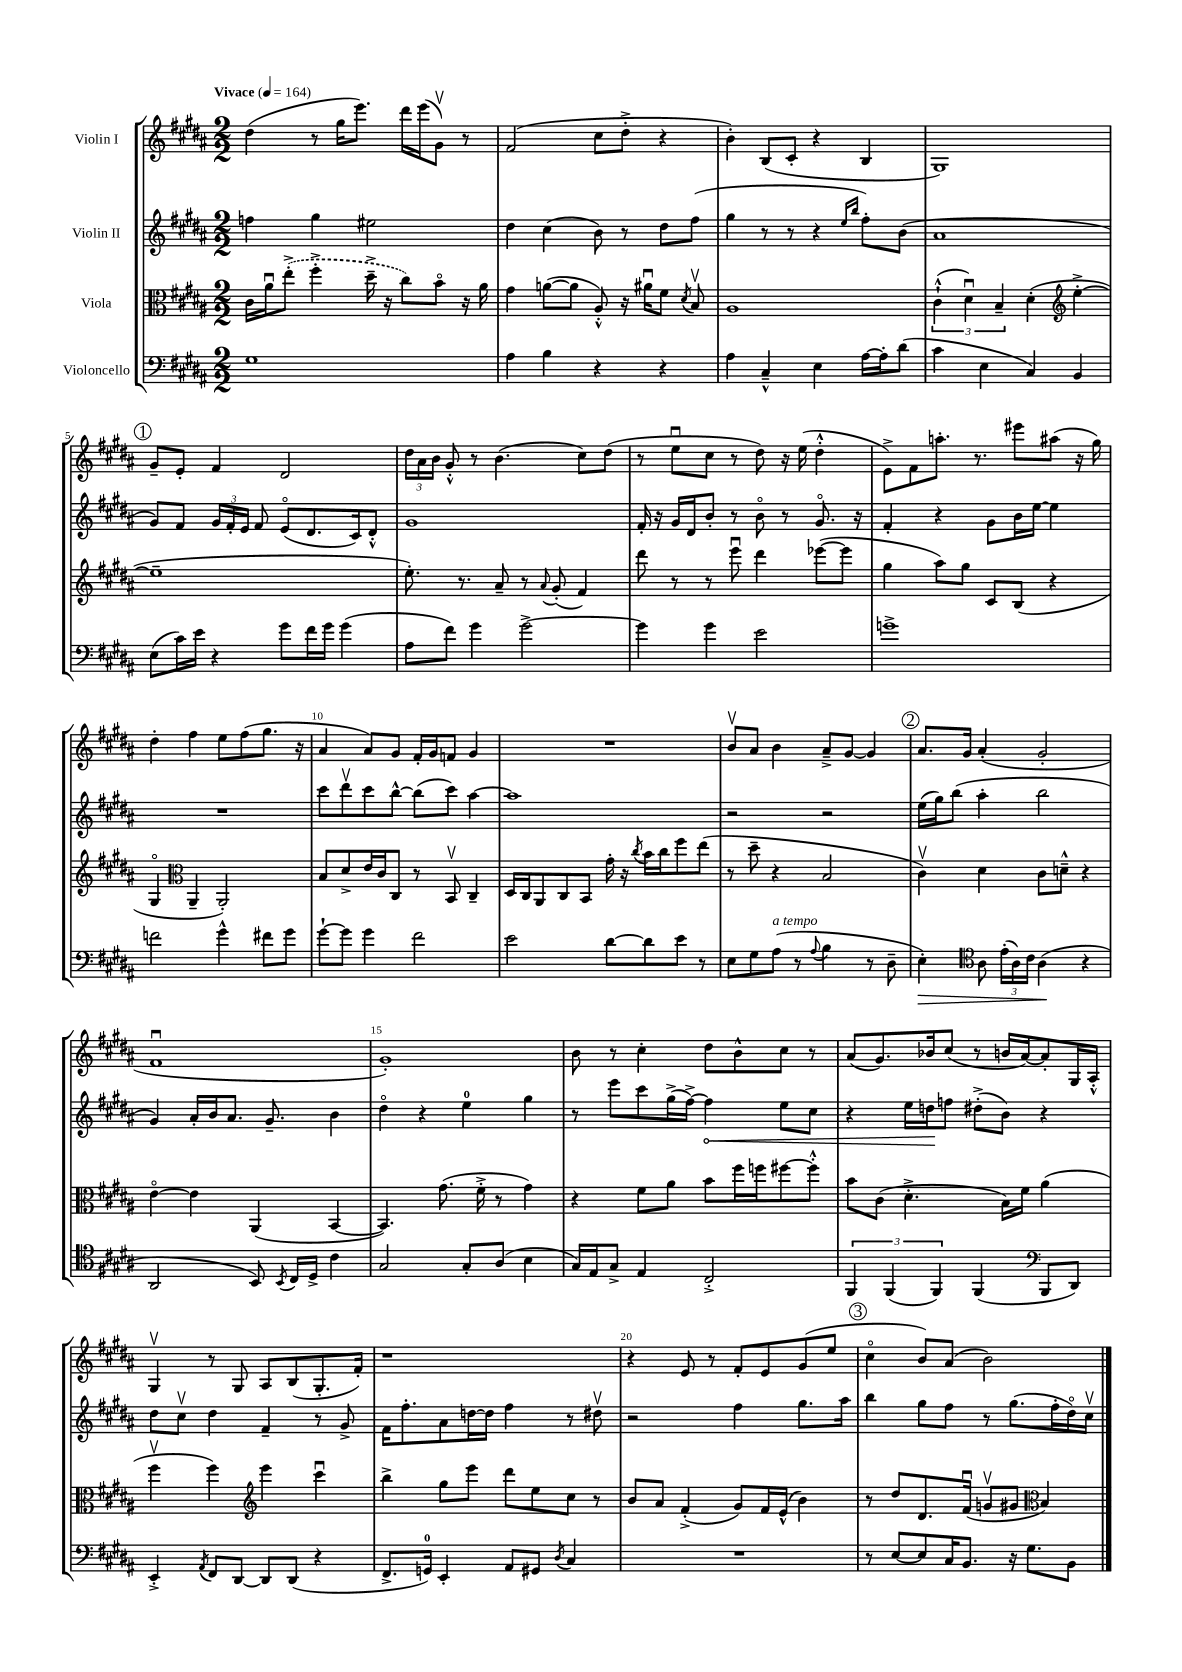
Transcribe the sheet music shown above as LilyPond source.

<<
\new StaffGroup <<
\new Staff = "s0" \with { instrumentName = "Violin I" } {
    \clef treble \key b \major \numericTimeSignature \time 2/2 \tempo "Vivace" 4 = 164
    \autoBeamOff dis''4( r8 gis''16[ e'''8.]) dis'''16[ e'''16( gis'8]\upbow) r8 |
    fis'2( cis''8[ dis''8]-.-> r4 |
    b'4-.) b8[( cis'8]-. r4 b4 |
    gis1) |
    \mark \markup { \circle "1" } gis'8[-- e'8]-. fis'4 dis'2 |
    \tuplet 3/2 { dis''16[ ais'16 b'16] } gis'8-.-^ r8 b'4.( cis''8[) dis''8]( |
    r8 e''8[\downbow cis''8] r8 dis''8) r16 e''16( dis''4-.-^ |
    e'8[->) fis'8 a''8.]-. r8. eis'''8[ ais''8]( r16 gis''16) |
    dis''4-. fis''4 e''8[ fis''8( gis''8.] r16 |
    ais'4 ais'8[) gis'8] fis'16[-. gis'16 f'8] gis'4 |
    R1 |
    b'8[\upbow ais'8] b'4 ais'8[---> gis'8]~ gis'4 |
    \mark \markup { \circle "2" } ais'8.[ gis'16] ais'4-.( gis'2-. |
    fis'1\downbow |
    gis'1-.) |
    b'8 r8 cis''4-. dis''8[ b'8-^ cis''8] r8 |
    ais'8[( gis'8.) bes'16 cis''8]( r8 b'16[ ais'16~) ais'8-. gis16 ais16]-.-^ |
    gis4\upbow r8 gis8 ais8[ b8( gis8.-. fis'16]-.) |
    r1 |
    r4 e'8 r8 fis'8[-. e'8 gis'8( e''8] |
    \mark \markup { \circle "3" } cis''4\flageolet b'8[) ais'8]( b'2) \bar "|." |
}
\new Staff = "s1" \with { instrumentName = "Violin II" } {
    \clef treble \key b \major \numericTimeSignature \time 2/2
    \autoBeamOff f''4 gis''4 eis''2 |
    dis''4 cis''4( b'8) r8 dis''8[ fis''8]( |
    gis''4 r8 r8 r4 \grace { e''16[ b''16] } fis''8[-.) b'8]( |
    ais'1 |
    \mark \markup { \circle "1" } gis'8[) fis'8] \tuplet 3/2 { gis'16[ fis'16-. e'16] } fis'8 e'8[\flageolet( dis'8. cis'16) dis'8]-.-^ |
    gis'1 |
    fis'16-. r16 gis'16[ dis'16 b'8]-. r8 b'8\flageolet r8 gis'8.\flageolet r16 |
    fis'4-. r4 gis'8[ b'16 e''16]~ e''4 |
    R1 |
    cis'''8[ dis'''8\upbow cis'''8 b''8]~-^ b''8[( cis'''8]) ais''4~ |
    ais''1 |
    r2 r2 |
    \mark \markup { \circle "2" } e''16[( gis''16) b''8]( ais''4-. b''2 |
    gis'4) ais'16[-. b'16 ais'8.] gis'8.-- b'4 |
    dis''4\flageolet r4 e''4-0 gis''4 |
    r8 e'''8[ cis'''8 gis''16->( fis''16]~->) \once \override Hairpin.circled-tip = ##t fis''4\< e''8[ cis''8] |
    r4 e''16[ d''16\! f''8] dis''8[-.->( b'8]) r4 |
    dis''8[ cis''8]\upbow dis''4 fis'4-- r8 gis'8-> |
    fis'16[ fis''8.-. ais'8 d''16~ d''16] fis''4 r8 dis''8\upbow |
    r2 fis''4 gis''8.[ ais''16] |
    \mark \markup { \circle "3" } b''4 gis''8[ fis''8] r8 gis''8.[( fis''16-. dis''16\flageolet) cis''16]\upbow \bar "|." |
}
\new Staff = "s2" \with { instrumentName = "Viola" } {
    \clef alto \key b \major \numericTimeSignature \time 2/2
    \autoBeamOff cis'16[ ais'16\downbow \once \slurDashed e''8]-.->( fis''4-.-> dis''16---> r16 cis''8[) b'8]\flageolet r16 ais'16 |
    gis'4 a'8[~( a'8] ais8-.-^) r16 ais'16[\downbow fis'8] \acciaccatura { dis'8 } b8\upbow |
    ais1 |
    \tuplet 3/2 { cis'4-!-^( dis'4\downbow) b4-- } dis'4-.( \clef treble e''4~-.-> |
    \mark \markup { \circle "1" } e''1-- |
    e''8.-.) r8. ais'8-- r8 \appoggiatura { ais'8 } gis'8-.( fis'4) |
    dis'''8 r8 r8 e'''8\downbow dis'''4 ees'''8[~( ees'''8] |
    gis''4 ais''8[) gis''8] cis'8[ b8]( r4 |
    gis4\flageolet \clef alto ais,4-- ais,2-.) |
    b8[ dis'8-> e'16 cis'16 cis8] r8 b,8\upbow cis4-- |
    dis16[ cis16 ais,8 cis8 b,8] gis'16-. r16 \acciaccatura { cis''8 } b'16[ cis''16 fis''8 e''8]( |
    r8 dis''8-- r4 b2 |
    \mark \markup { \circle "2" } cis'4\upbow) dis'4 cis'8[ d'8]---^ r4 |
    e'4~\flageolet e'4 ais,4( b,4~ |
    b,4.) gis'8.( fis'16-.-> r8 gis'4) |
    r4 fis'8[ ais'8] b'8[ fis''16 f''16 fis''8~ fis''8]-.-^ |
    b'8[ cis'8]( dis'4.-.-> b16[) fis'16] ais'4( |
    fis''4\upbow fis''4) \clef treble e'''4 cis'''4\downbow |
    b''4-> gis''8[ e'''8] dis'''8[ e''8 cis''8] r8 |
    b'8[ ais'8] fis'4-.->( gis'8[) fis'16 e'16]-^( b'4) |
    \mark \markup { \circle "3" } r8 dis''8[ dis'8. fis'16]\downbow( g'8[\upbow gis'8] \clef alto b4) \bar "|." |
}
\new Staff = "s3" \with { instrumentName = "Violoncello" } {
    \clef bass \key b \major \numericTimeSignature \time 2/2
    \autoBeamOff gis1 |
    ais4 b4 r4 r4 |
    ais4 cis4---^ e4 ais16[~ ais16-. dis'8]( |
    cis'4 e4 cis4) b,4 |
    \mark \markup { \circle "1" } e8[( cis'16) e'16] r4 gis'8[ fis'16 gis'16] gis'4( |
    ais8[ fis'8]) gis'4 gis'2~-> |
    gis'4 gis'4 e'2 |
    g'1-> |
    f'2 gis'4-^ fis'8[ gis'8] |
    gis'8[~-! gis'8] gis'4 fis'2 |
    e'2 dis'8[~ dis'8 e'8] r8 |
    e8[ gis8 ais8]^\markup { \italic "a tempo" }( r8 \appoggiatura { ais8 } b4 r8 dis8-- |
    \mark \markup { \circle "2" } e4-.\>) \clef tenor ais8 \tuplet 3/2 { e'16[-.( ais16) cis'16] } ais4\!( r4 |
    ais,2 b,8) \acciaccatura { b,8 } cis16[ dis16]-> cis'4 |
    gis2 gis8[-. ais8]( b4 |
    gis16[) e16 gis8]-> e4 cis2-.-> |
    \tuplet 3/2 { fis,4 fis,4( fis,4) } fis,4( \clef bass b,,8[ dis,8]) |
    e,4-.-> \acciaccatura { ais,8 } fis,8[ dis,8]~ dis,8[ dis,8]( r4 |
    fis,8.[-> g,16]-0) e,4-. ais,8[ gis,8] \acciaccatura { dis8 } cis4 |
    R1 |
    \mark \markup { \circle "3" } r8 e8[~ e8 cis16 b,8.] r16 gis8.[ b,8] \bar "|." |
}
>>
>>
\layout { \context { \Score \override BarNumber.break-visibility = ##(#f #t #t) barNumberVisibility = #(every-nth-bar-number-visible 5) } }
